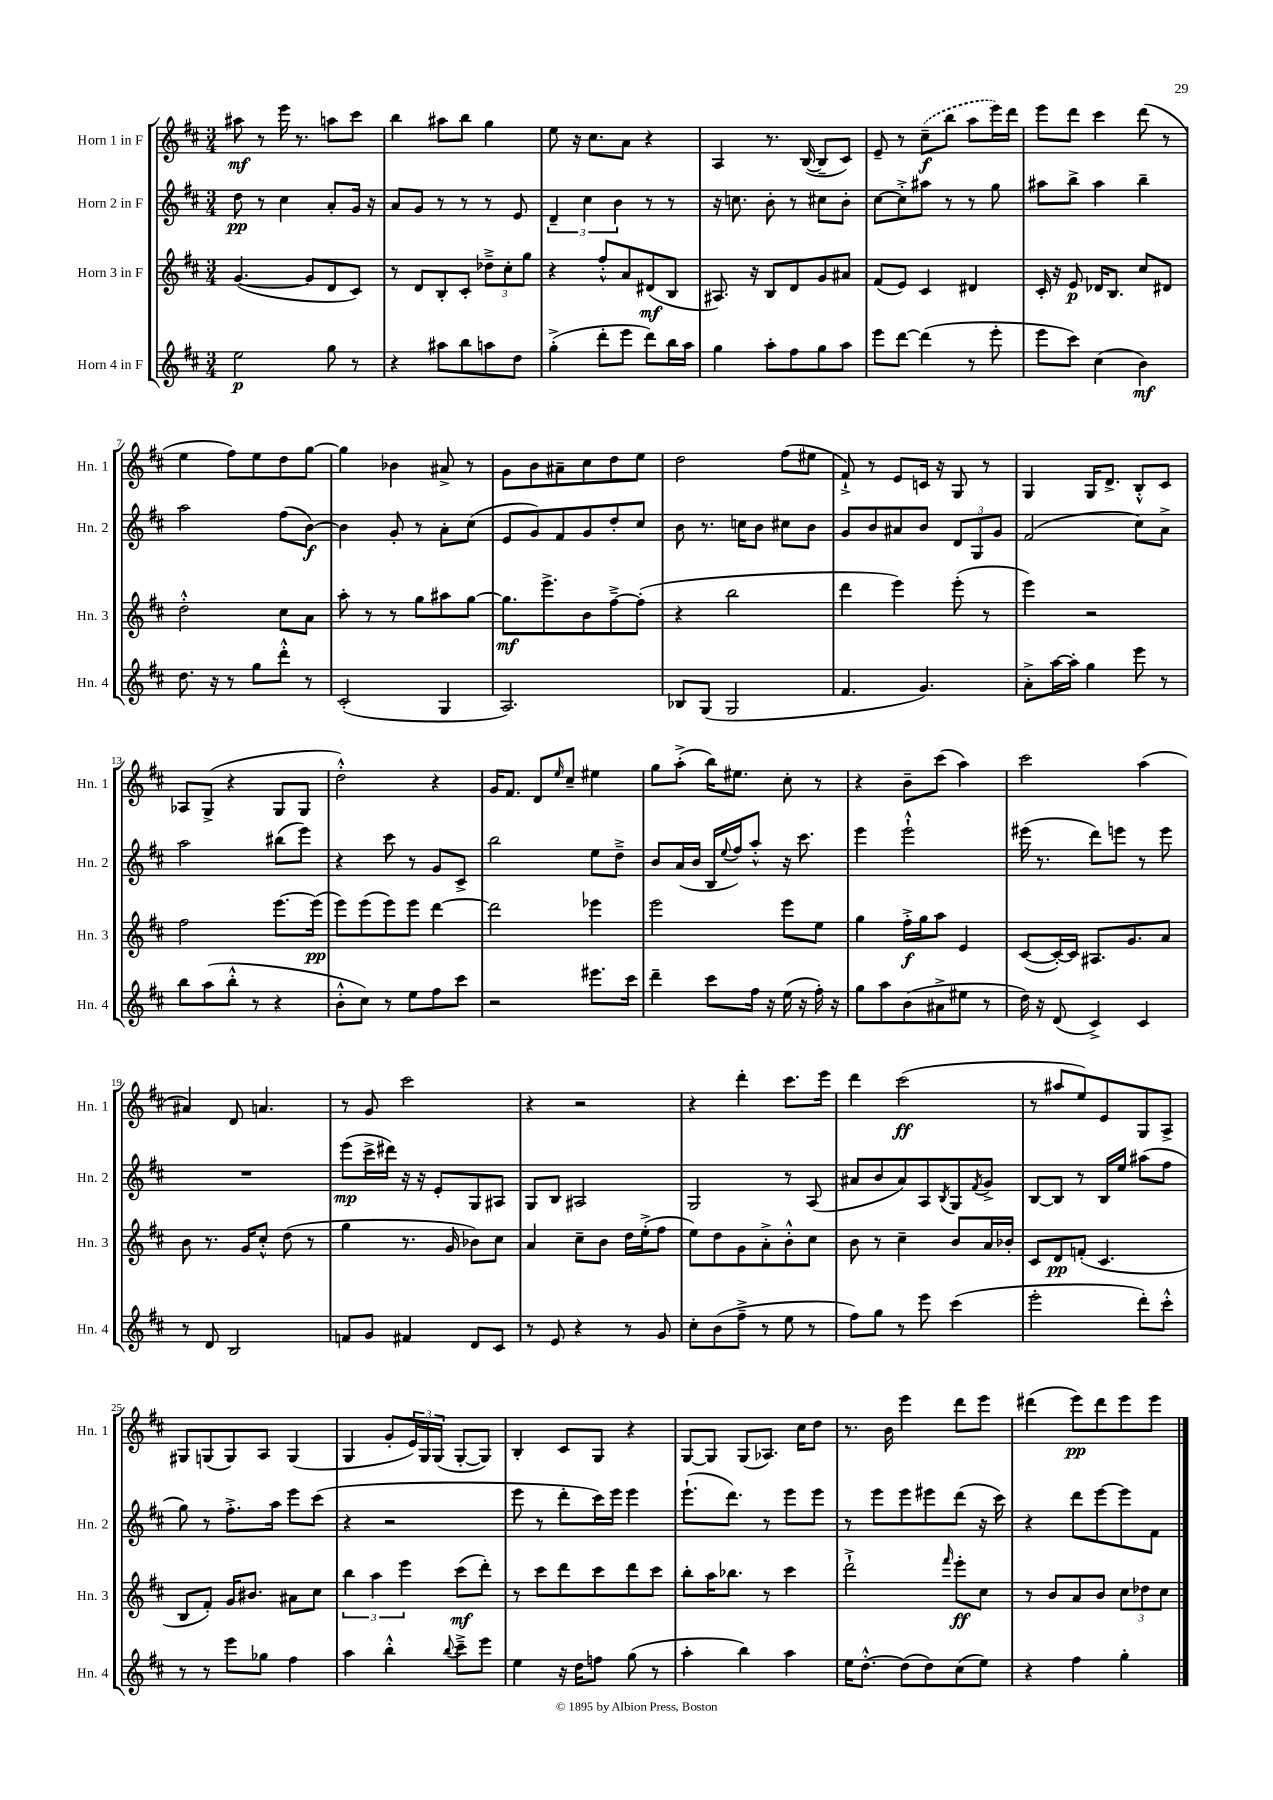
<<
\new StaffGroup <<
\new Staff = "s0" \with { instrumentName = "Horn 1 in F" shortInstrumentName = "Hn. 1" } {
    \clef treble \key d \major \numericTimeSignature \time 3/4
    ais''8\mf r8 e'''16 r8. a''8 cis'''8 |
    b''4 ais''8 b''8 g''4 |
    e''8 r16 cis''8. a'8 r4 |
    a4 r8. b16~( b8-- cis'8) |
    e'8-- r8 \once \slurDashed cis''8--\f( b''8 a''8 e'''16) d'''16 |
    e'''8 d'''8 cis'''4 d'''8( r8 |
    e''4 fis''8) e''8 d''8 g''8~ |
    g''4 bes'4 ais'8-> r8 |
    g'8 b'8 ais'8-- cis''8 d''8 e''8 |
    d''2 fis''8( eis''8 |
    fis'8-!->) r8 e'8 c'16 r16 g8 r8 |
    g4 g16 d'8.-> b8-.-^ cis'8 |
    aes8 g8->( r4 g8 g8 |
    d''2-.-^) r4 |
    g'16 fis'8. d'8 \grace { e''16 } cis''8-- eis''4 |
    g''8 a''8-.->( b''16) eis''8. cis''8-. r8 |
    r4 b'8-- cis'''8( a''4) |
    cis'''2 a''4( |
    ais'4) d'8 a'4. |
    r8 g'8 cis'''2 |
    r4 r2 |
    r4 d'''4-. cis'''8. e'''16 |
    d'''4 cis'''2\ff( |
    r8 ais''8 e''8) e'8 g8 a8-> |
    gis8 g8( g8) a8 g4( |
    g4 g'8-. \tuplet 3/2 { e'16) g16 g16( } g8~-. g8) |
    b4-. cis'8 g8 r4 |
    g8~ g8 g8( aes8.) cis''16 d''8 |
    r8. b'16 e'''4 d'''8 e'''8 |
    dis'''4( e'''8\pp) dis'''8 e'''8 e'''8 \bar "|." |
}
\new Staff = "s1" \with { instrumentName = "Horn 2 in F" shortInstrumentName = "Hn. 2" } {
    \clef treble \key d \major \numericTimeSignature \time 3/4
    d''8\pp r8 cis''4 a'8-. g'16 r16 |
    a'8 g'8 r8 r8 r8 e'8 |
    \tuplet 3/2 { d'4-- cis''4 b'4 } r8 r8 |
    r16 c''8. b'8-. r8 cis''8 b'8-. |
    cis''8~ cis''8-.-> ais''8 r8 r8 g''8 |
    ais''8 b''8-> ais''4 b''4-- |
    a''2 fis''8( b'8~\f) |
    b'4 g'8-. r8 a'8-. cis''8( |
    e'8 g'8) fis'8 g'8 d''8-. cis''8 |
    b'8 r8. c''16 b'8 cis''8 b'8 |
    g'8 b'8 ais'8 b'8 \tuplet 3/2 { d'8 g8 g'8 } |
    fis'2( cis''8) a'8-> |
    a''2 bis''8( e'''8) |
    r4 cis'''8 r8 g'8 cis'8-> |
    b''2 e''8 d''8---> |
    b'8 a'16( b'16 b16 \appoggiatura { e''8 } fis''16) a''8-.-^ r16 cis'''8. |
    e'''4 e'''2-!-^ |
    eis'''16( r8. d'''8) e'''8 r8 e'''8 |
    R2. |
    e'''8\mp( cis'''16-> dis'''16) r16 r16 e'8-. g8 ais8 |
    g8 b8 ais2 |
    g2 r8 a8( |
    ais'8 b'8 ais'8) a8 \acciaccatura { b8 } g8 \acciaccatura { fis'8 } g'8-> |
    b8~ b8 r8 b16 e''16 ais''8( fis''8 |
    g''8) r8 fis''8.-.-> a''16 e'''8 cis'''8( |
    r4 r2 |
    e'''8 r8 d'''8-. cis'''16) e'''16 e'''4 |
    e'''8.-!( d'''8.) r8 e'''8 e'''8 |
    r8 e'''8 e'''8 eis'''8 d'''8( r16 cis'''16) |
    r4 d'''8 e'''8~ e'''8 fis'8 \bar "|." |
}
\new Staff = "s2" \with { instrumentName = "Horn 3 in F" shortInstrumentName = "Hn. 3" } {
    \clef treble \key d \major \numericTimeSignature \time 3/4
    g'4.~( g'8 d'8 cis'8) |
    r8 d'8 b8-. cis'8-. \tuplet 3/2 { des''8---> cis''8-. g''8 } |
    r4 fis''8-.-^ a'8 dis'8\mf( b8 |
    ais8.) r16 b8 d'8 g'8 ais'8 |
    fis'8( e'8) cis'4 dis'4 |
    cis'16-. r16 e'8\p des'16 b8. cis''8 dis'8 |
    d''2-.-^ cis''8 a'8 |
    a''8-. r8 r8 g''8 ais''8 g''8~ |
    g''8.\mf e'''8.-> b'8 fis''8~---> fis''8-.( |
    r4 b''2 |
    d'''4 e'''4) e'''8-.( r8 |
    e'''4) r2 |
    fis''2 e'''8.~ e'''16\pp( |
    e'''8) e'''8( e'''8) e'''8 d'''4~ |
    d'''2 ees'''4 |
    e'''2 e'''8 e''8 |
    g''4 fis''16-.->\f g''16 a''8 e'4 |
    cis'8~( cis'16~-.) cis'16 ais8. g'8. a'8 |
    b'8 r8. g'16 cis''8-.-^ d''8( r8 |
    g''4 r8. g'16 bes'8) cis''8 |
    a'4 cis''8-- b'8 d''16 e''16-.->( fis''8 |
    e''8) d''8 g'8 a'8-.-> b'8-.-^ cis''8 |
    b'8 r8 cis''4-- b'8 a'16 bes'16-. |
    cis'8 d'8\pp f'8-.( cis'4. |
    b8 fis'8-.) g'16 bis'8. ais'8 cis''8 |
    \tuplet 3/2 { b''4 a''4 e'''4 } cis'''8\mf( d'''8-.) |
    r8 cis'''8 d'''8 cis'''8 d'''8 cis'''8 |
    b''8-. a''16 bes''8. r8 cis'''4 |
    d'''2-!-> \grace { fis'''16 } e'''8-.\ff cis''8 |
    r8 b'8 a'8 b'8 \tuplet 3/2 { cis''8 des''8 cis''8 } \bar "|." |
}
\new Staff = "s3" \with { instrumentName = "Horn 4 in F" shortInstrumentName = "Hn. 4" } {
    \clef treble \key d \major \numericTimeSignature \time 3/4
    e''2\p g''8 r8 |
    r4 ais''8 b''8 a''8 d''8 |
    g''4-.->( d'''8-. e'''8 d'''8) b''16 a''16 |
    g''4 a''8-. fis''8 g''8 a''8 |
    e'''8 d'''8~ d'''4( r8 e'''8-. |
    e'''8 cis'''8) cis''4( b'4\mf) |
    d''8. r16 r8 g''8 d'''8-.-^ r8 |
    cis'2-.( g4 |
    a2.) |
    bes8 g8( g2 |
    fis'4. g'4.) |
    a'8-.-> a''16~ a''16-. g''4 e'''8 r8 |
    b''8 a''8( b''8-.-^ r8 r4 |
    b'8-.-^ cis''8) r8 e''8 fis''8 cis'''8 |
    r2 eis'''8. cis'''16 |
    d'''4-- cis'''8 fis''16 r16 e''16( r16 fis''16-.) r16 |
    g''8 a''8 b'8( ais'8-> eis''8 r8 |
    d''16) r16 d'8( cis'4->) cis'4 |
    r8 d'8 b2 |
    f'8 g'8 fis'4 d'8 cis'8 |
    r8 e'8 r4 r8 g'8 |
    cis''8-. b'8( fis''8---> r8 e''8 r8 |
    fis''8) g''8 r8 e'''8 cis'''4( |
    e'''2-. d'''8-.) cis'''8-.-^ |
    r8 r8 e'''8 ges''8 fis''4 |
    a''4 b''4-.-^ \appoggiatura { b''8 } cis'''8---> e'''8 |
    e''4 r16 d''16 f''8 g''8( r8 |
    a''4-. b''4) a''4 |
    e''16 d''8.~-.-^ d''8( d''8) cis''8( e''8) |
    r4 fis''4 g''4-. \bar "|." |
}
>>
>>
